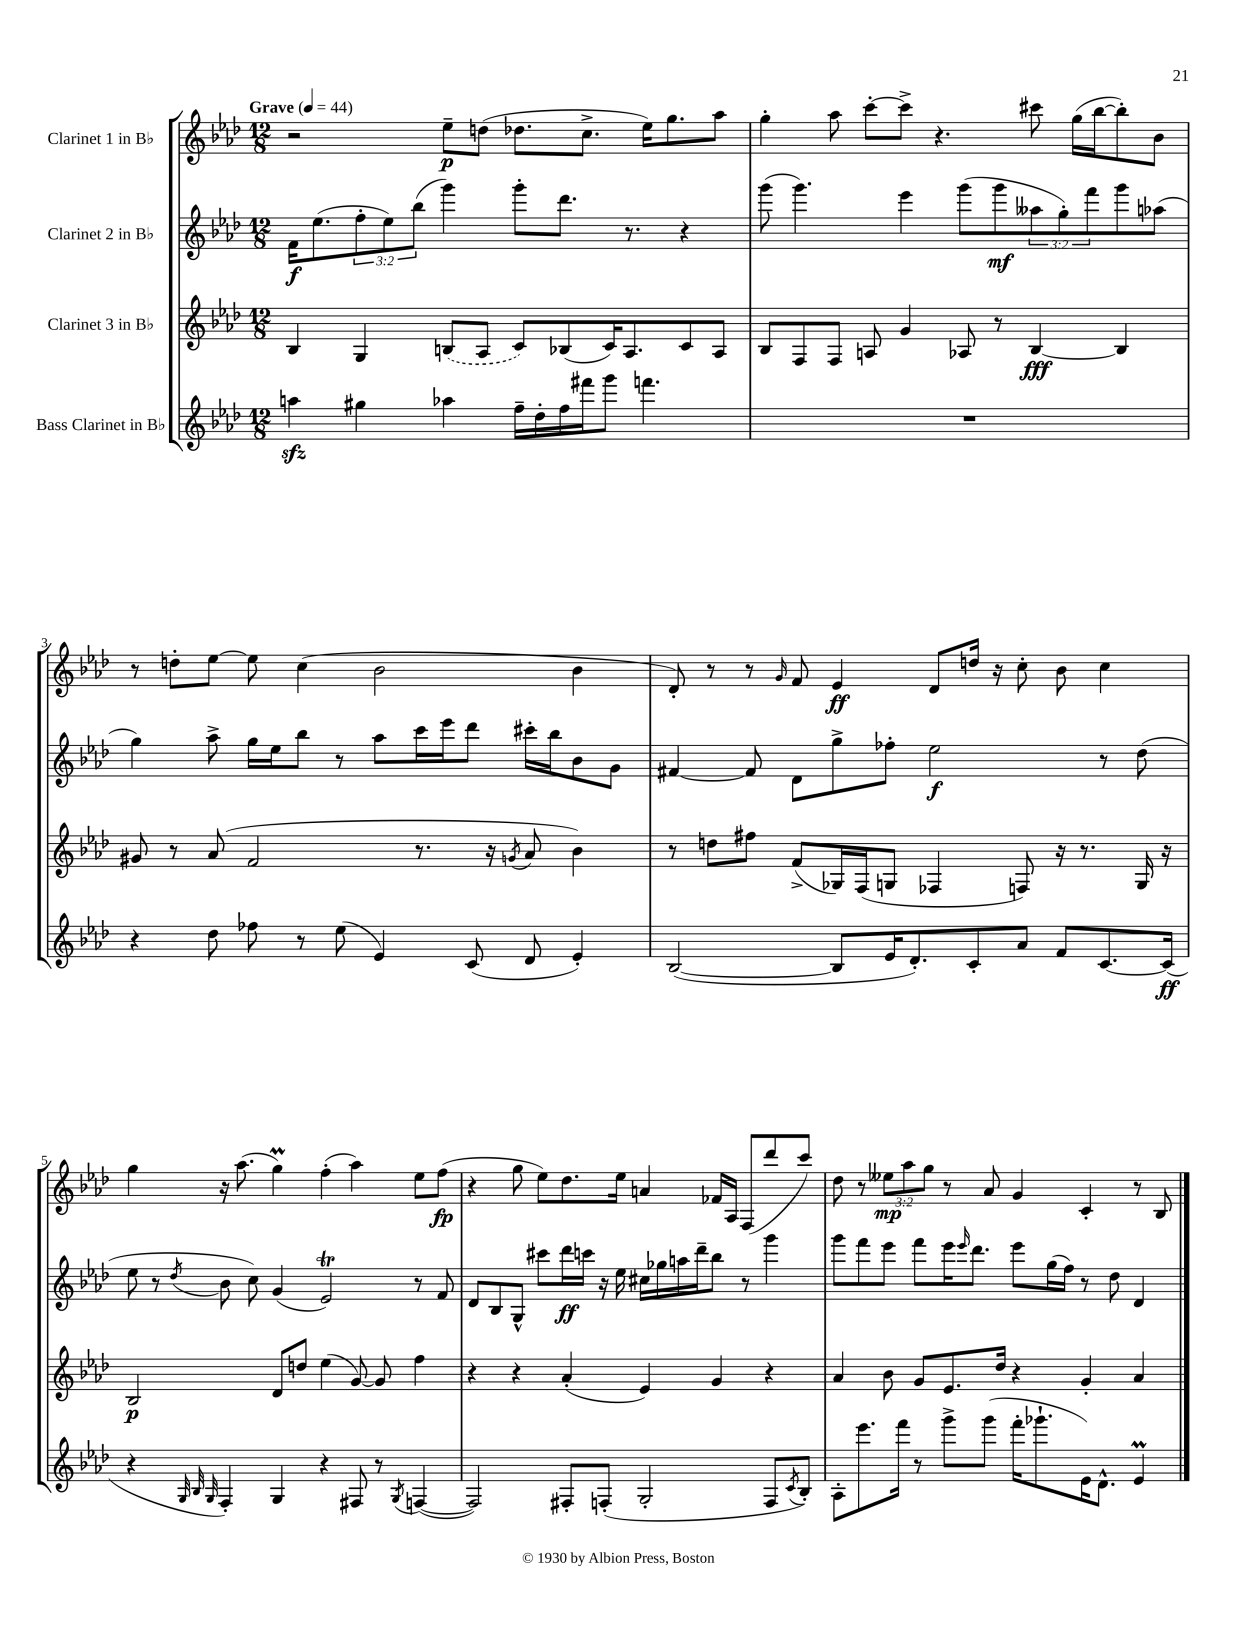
<<
\new StaffGroup <<
\new Staff = "s0" \with { instrumentName = "Clarinet 1 in Bb" } {
    \clef treble \key aes \major \numericTimeSignature \time 12/8 \override Staff.TupletNumber.text = #tuplet-number::calc-fraction-text \tempo "Grave" 4 = 44
    r2 ees''8--\p d''8( des''8. c''8.-> ees''16) g''8. aes''8 |
    g''4-. aes''8 c'''8~-. c'''8-> r4. cis'''8 g''16( bes''16~ bes''8-.) bes'8 |
    r8 d''8-. ees''8~ ees''8 c''4( bes'2 bes'4 |
    des'8-.) r8 r8 \grace { g'16 } f'8 ees'4\ff des'8 d''16 r16 c''8-. bes'8 c''4 |
    g''4 r16 aes''8.( g''4\prall) f''4-.( aes''4) ees''8 f''8\fp( |
    r4 g''8 ees''8) des''8. ees''16 a'4 fes'16 aes16 f8( des'''8 c'''8) |
    des''8 r8 \tuplet 3/2 { eeses''8\mp aes''8 g''8 } r8 aes'8 g'4 c'4-. r8 bes8 \bar "|." |
}
\new Staff = "s1" \with { instrumentName = "Clarinet 2 in Bb" } {
    \clef treble \key aes \major \numericTimeSignature \time 12/8 \override Staff.TupletNumber.text = #tuplet-number::calc-fraction-text
    f'16\f ees''8.( \tuplet 3/2 { f''8-. ees''8) bes''8( } g'''4) g'''8-. des'''8. r8. r4 |
    g'''8( g'''4.) ees'''4 g'''8( g'''8\mf \tuplet 3/2 { aeses''8 g''8-.) f'''8 } g'''8 aes''8( |
    g''4) aes''8-> g''16 ees''16 bes''8 r8 aes''8 c'''16 ees'''16 des'''8 cis'''16-. bes''16 bes'8 g'8 |
    fis'4~ fis'8 des'8 g''8-> fes''8-. ees''2\f r8 des''8( |
    ees''8 r8 \acciaccatura { des''8 } bes'8 c''8) g'4( ees'2\trill) r8 f'8 |
    des'8 bes8 g8-^ cis'''8 des'''16\ff c'''16 r16 ees''16 cis''16 ges''16 a''16 des'''16-- bes''8 r8 g'''4 |
    g'''8 f'''8 ees'''8 f'''8 ees'''16 \grace { ees'''16 } des'''8. ees'''8 g''16( f''16) r8 des''8 des'4 \bar "|." |
}
\new Staff = "s2" \with { instrumentName = "Clarinet 3 in Bb" } {
    \clef treble \key aes \major \numericTimeSignature \time 12/8
    bes4 g4 \once \slurDashed b8( aes8 c'8) bes8( c'16) aes8. c'8 aes8 |
    bes8 f8 f8 a8 g'4 aes8 r8 bes4~\fff bes4 |
    gis'8 r8 aes'8( f'2 r8. r16 \acciaccatura { g'8 } aes'8 bes'4) |
    r8 d''8 fis''8 f'8->( ges16) f16( g8 fes4 f8) r16 r8. g16 r16 |
    bes2\p des'8 d''8 ees''4( g'8~) g'8 f''4 |
    r4 r4 aes'4-.( ees'4) g'4 r4 |
    aes'4 bes'8 g'8 ees'8. des''16 r4 g'4-. aes'4 \bar "|." |
}
\new Staff = "s3" \with { instrumentName = "Bass Clarinet in Bb" } {
    \clef treble \key aes \major \numericTimeSignature \time 12/8
    a''4\sfz gis''4 aes''4 f''16-- des''16-. f''16 fis'''16 g'''8 f'''4. |
    R1. |
    r4 des''8 fes''8 r8 ees''8( ees'4) c'8( des'8 ees'4-.) |
    bes2~( bes8 ees'16 des'8.-.) c'8-. aes'8 f'8 c'8.~ c'16\ff( |
    r4 \grace { g32 bes32 g32 } f4-.) g4 r4 fis8 r8 \acciaccatura { g8 } f4~( |
    f2) fis8-. f8-.( g2-. f8 \acciaccatura { c'8 } bes8-.) |
    aes8-. ees'''8. f'''16 r8 g'''8-> g'''8( f'''16-. ges'''8.-! ees'16) des'8.-^ ees'4\prall \bar "|." |
}
>>
>>
